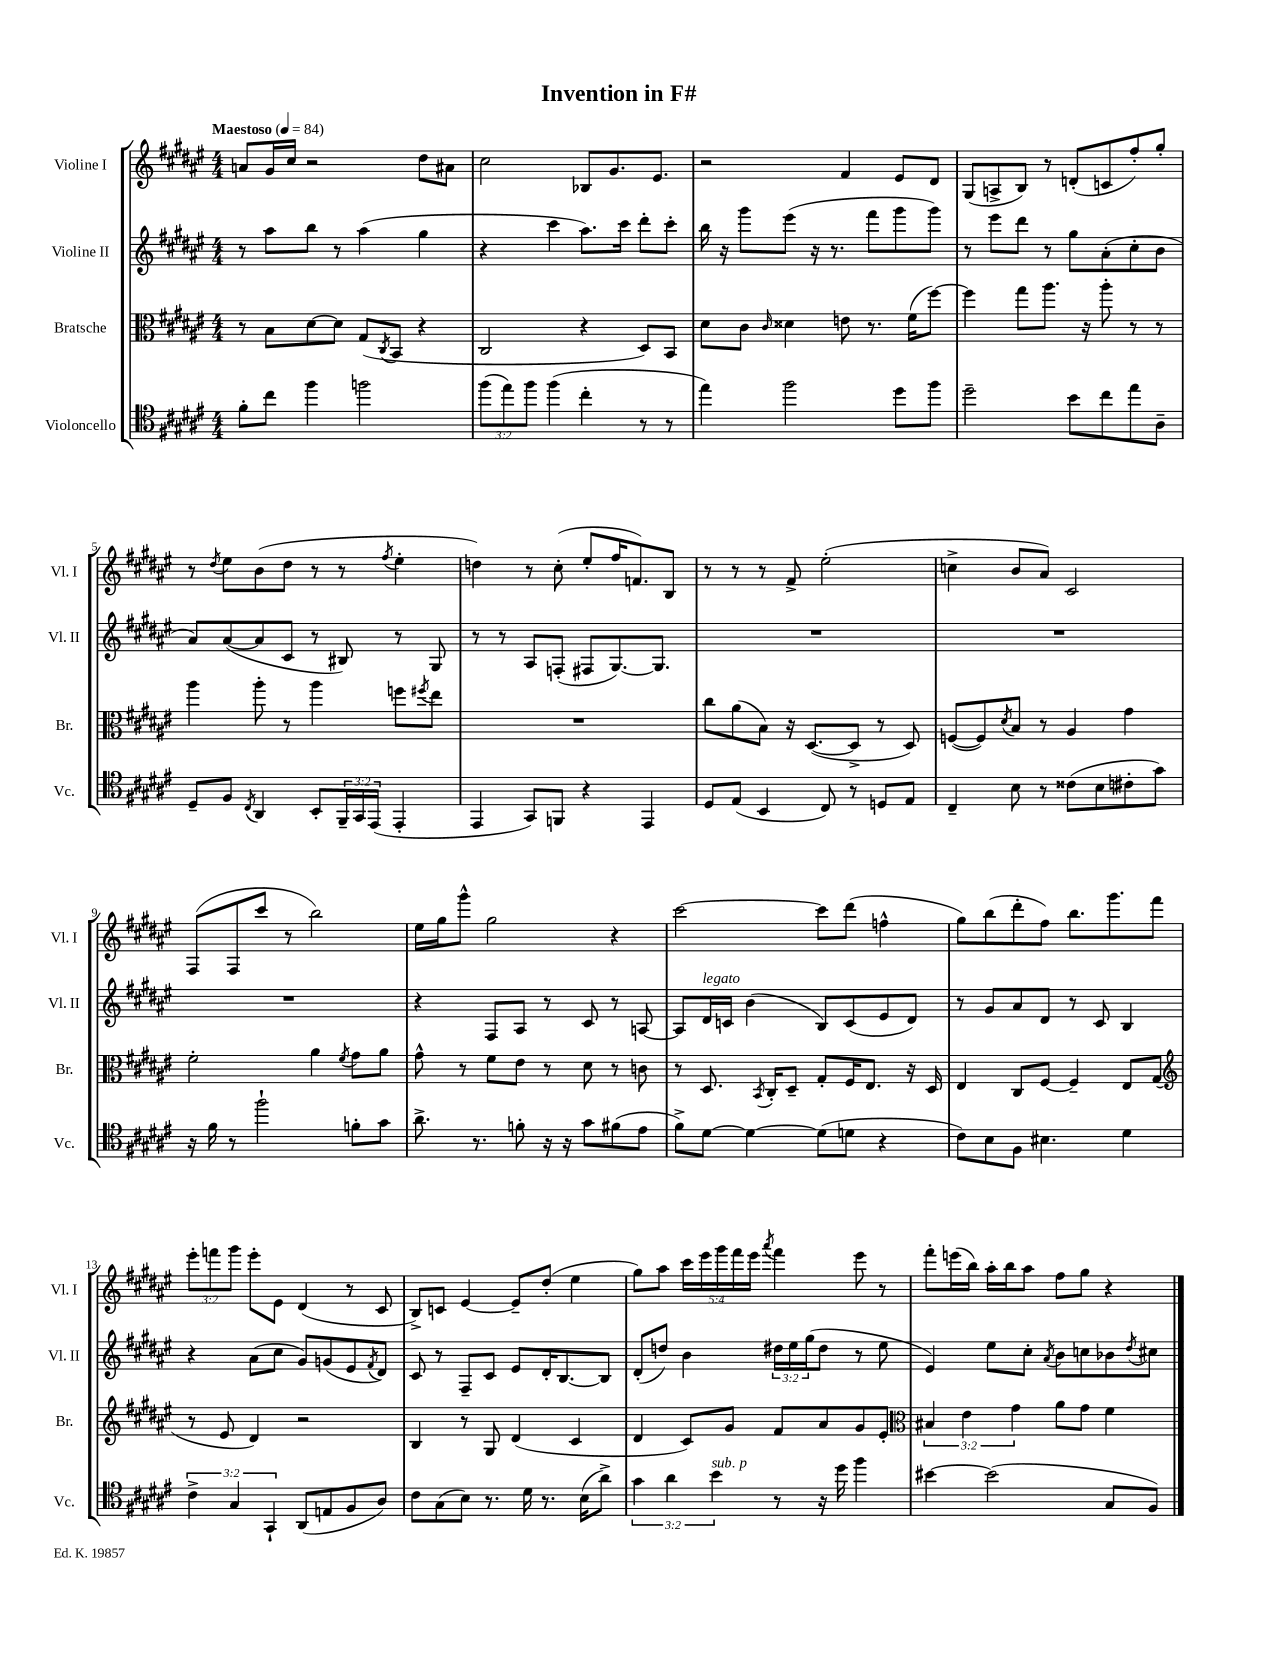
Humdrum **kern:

**kern	**kern	**kern	**kern
*part4	*part3	*part2	*part1
*staff4	*staff3	*staff2	*staff1
*I"Violoncello	*I"Bratsche	*I"Violine II	*I"Violine I
*I'Vc.	*I'Br.	*I'Vl. II	*I'Vl. I
*clefC4	*clefC3	*clefG2	*clefG2
*k[f#c#g#d#a#e#]	*k[f#c#g#d#a#e#]	*k[f#c#g#d#a#e#]	*k[f#c#g#d#a#e#]
*M4/4	*M4/4	*M4/4	*M4/4
*MM84	*MM84	*MM84	*MM84
=1	=1	=1	=1
!	!	!	!LO:TX:a:B:t=Maestoso
8f#'\L	8r	8r	8an/L
8cc#\J	8B\L	8aa#\L	16g#/L
.	.	.	16cc#/JJ
4ff#\	[8d#\	8bb\J	2r
.	8d#\J]	8r	.
2ffn\	(8G#/L	(4aa#\	.
.	8qC#/	.	.
.	8BB/J	.	.
.	4r	4gg#\	8dd#\L
.	.	.	8a#X\J
=2	=2	=2	=2
(12ff#\L	2C#/	4r	2cc#\
12ee#\)	.	.	.
12ff#\J	.	.	.
(4ff#\	.	4ccc#\	.
4cc#'\	4r	8.aa#\L)	8B-X/L
.	.	.	8.g#/
.	.	16ccc#\Jk	.
8r	8D#/L)	8ddd#'\L	.
.	.	.	8.e#/J
8r	8BB/J	8ccc#'\J	.
=3	=3	=3	=3
4ee#\)	8d#\L	16bb\	2r
.	.	16r	.
.	8c#\J	8ggg#\L	.
.	16qqc#/	.	.
2ff#\	4d##X\	(8eee#\J	.
.	.	16r	.
.	.	8.r	.
.	8en\	.	4f#/
.	8.r	8fff#\L	.
8dd#\L	.	8ggg#\	8e#/L
.	(16f#\KL	.	.
8ff#\J	[8ff#\J)	8ggg#\J)	8d#/J
=4	=4	=4	=4
2dd#~\	4ff#\]	8r	(8G#/L
.	.	8eee#\L	8An^/
.	8gg#\L	8ddd#\J	8B/J)
.	8.aa#\J	8r	8r
8b\L	.	8gg#\L	(8dn'/L
.	16r	.	.
8cc#\	8aa#'\	(8a#'\	8cn/
8ee#\	8r	8cc#'\	8ff#'/)
8A#~\J	8r	8b\J	8gg#'/J
!!LO:LB:g=z
=5	=5	=5	=5
8D#~/L	4aa#\	8a#/L)	8r
.	.	.	8qdd#/
8F#/J	.	([8a#/	8ee#\L
8qC#/	.	.	.
4AA#/	8aa#'\	8a#/]	(8b\
.	8r	8c#/J	8dd#\J
8BB'/L	4aa#\	8r	8r
24FF#~/L	.	8B#X/)	8r
24GG#/	.	.	.
(24EE#/JJ	.	.	.
.	.	.	8qff#/
4EE#'/	8ffn\L	8r	4ee#'\
.	8qff#X/	.	.
.	8ee#\J	8G#/	.
=6	=6	=6	=6
4EE#/	1r	8r	4ddn\)
.	.	8r	.
8GG#/L)	.	8A#/L	8r
8FFn/J	.	(8Fn'/J	(8cc#'\
4r	.	8F#X/L	8ee#'/L
.	.	[8.G#/)	16ff#/K
.	.	.	8.fn/)
4EE#/	.	.	.
.	.	8.G#/J]	.
.	.	.	8B/J
=7	=7	=7	=7
8D#/L	8cc#\L	1r	8r
(8E#/J	(8a#\	.	8r
4BB/	8B\J)	.	8r
.	16r	.	8f#^/
.	([8.D#/L	.	.
8C#/)	.	.	(2ee#'\
8r	8D#^/J]	.	.
8Dn/L	8r	.	.
8E#/J	8D#/)	.	.
=8	=8	=8	=8
4C#~/	([8Fn/L	1r	4ccn^\
.	8F/])	.	.
.	8qd#/	.	.
8B\	8B/J	.	8b/L
8r	8r	.	8a#/J)
(8c##X\L	4A#/	.	2c#/
8B\	.	.	.
8c#X'\	4g#\	.	.
8g#\J)	.	.	.
!!LO:LB:g=z
=9	=9	=9	=9
16r	2f#'\	1r	(8F#/L
16f#\	.	.	.
8r	.	.	8F#/
2ff#`\	.	.	8ccc#/J
.	.	.	8r
.	4a#\	.	2bb\)
.	8qf#/	.	.
8fn'\L	8g#\L	.	.
8g#\J	8a#\J	.	.
=10	=10	=10	=10
8.a#^\	8g#^^\	4r	16ee#\LL
.	.	.	16gg#\J
.	8r	.	8ggg#^^\J
8.r	.	.	.
.	8f#\L	8F#/L	2gg#\
8fn'\	8e#\J	8A#/J	.
16r	8r	8r	.
16r	.	.	.
8g#\L	8d#\	8c#/	.
(8f#X\	8r	8r	4r
8e#\J	8cn\	[8An/	.
=11	=11	=11	=11
8f#^\L)	8r	8A/L]	[2ccc#\
!	!	!LO:TX:a:i:t=legato	!
[8d#\J	8.D#/	16d#/L	.
.	.	16cn/JJ	.
4d#\_	.	(4b\	.
.	8qBB/	.	.
.	16C#'/KL	.	.
.	8D#~/J	.	.
(8d#\L]	8G#'/L	8B/L)	8ccc#\L]
8dn\J	16F#/K	(8c/	(8ddd#\J
.	8.E#/J	.	.
4r	.	8e#/	4ffn^^\
.	16r	8d#/J)	.
.	16D#/	.	.
=12	=12	=12	=12
8c#\L)	4E#/	8r	8gg#\L)
8B\	.	8g#/L	(8bb\
8F#\J	8C#/L	8a#/	8ddd#'\
4.B#X\	[8F#/J	8d#/J	8ff#\J)
.	4F#~/]	8r	8.bb\L
.	.	8c#/	.
.	.	.	8.ggg#\
4d#\	8E#/L	4B/	.
.	(8G#/J	.	8fff#\J
!!LO:LB:g=z
=13	=13	=13	=13
*	*clefG2	*	*
6c#^\	8r	4r	12eee#'\L
.	.	.	12fffn\
.	8e#/	.	.
6G#/	.	.	12ggg#\J
.	4d#/)	(8a#\L	8eee#'\L
6GG#`/	.	.	.
.	.	8cc#\J	8e#\J
(8AA#/L	2r	8g#/L)	(4d#/
8En/	.	(8gn/	.
8F#/	.	8e#/	8r
.	.	8qf#/	.
8A#/J)	.	8d#/J)	8c#/
=14	=14	=14	=14
8c#\L	4B/	8c#/	8B^/L)
(8G#\	.	8r	8cn/J
8B\J)	8r	8F#~/L	[4e#/
8.r	8G#/	8c#/J	.
.	(4d#/	8e#/L	8e#~/L]
16d#\	.	.	.
8.r	.	16d#'/K	(8dd#'/J
.	.	[8.B/	.
.	4c#/	.	4ee#\
(16B\KL	.	.	.
8a#^\J)	.	8B/J]	.
=15	=15	=15	=15
6g#\	4d#/	(8d#'/L	8gg#\L)
.	.	8ddn/J)	8aa#\J
6a#\	.	.	.
.	8c#/L)	4b\	20ccc#\LL
.	.	.	20eee#\
!LO:TX:a:i:t=sub. p	!	!	!
6b\	.	.	.
.	.	.	20ggg#\
.	8g#/J	.	.
.	.	.	20fff#\
.	.	.	20eee#\JJ
.	.	.	8qaaa#/
8r	8f#/L	24dd#X\LL	4fff#\
.	.	24ee#\	.
.	.	(24gg#\J	.
16r	8a#/	8dd#\J	.
16dd#\	.	.	.
4ff#\	8g#/	8r	8eee#\
.	8e#'/J	8ee#\	8r
=16	=16	=16	=16
*	*clefC3	*	*
[4b#X\	6B#X/	4e#/)	8fff#'\L
.	.	.	(16eeen\L
.	6e#\	.	.
.	.	.	16bb\JJ)
(2b#\]	.	8ee#\L	16aa#'\LL
.	.	.	16bb\J
.	6g#\	.	.
.	.	8cc#'\J	8aa#\J
.	.	8qa#/	.
.	8a#\L	8b\L	8ff#\L
.	8g#\J	8ccn\	8gg#\J
8G#/L	4f#\	8b-X\	4r
.	.	8qdd#/	.
8F#/J)	.	8cc#X\J	.
==	==	==	==
*-	*-	*-	*-
